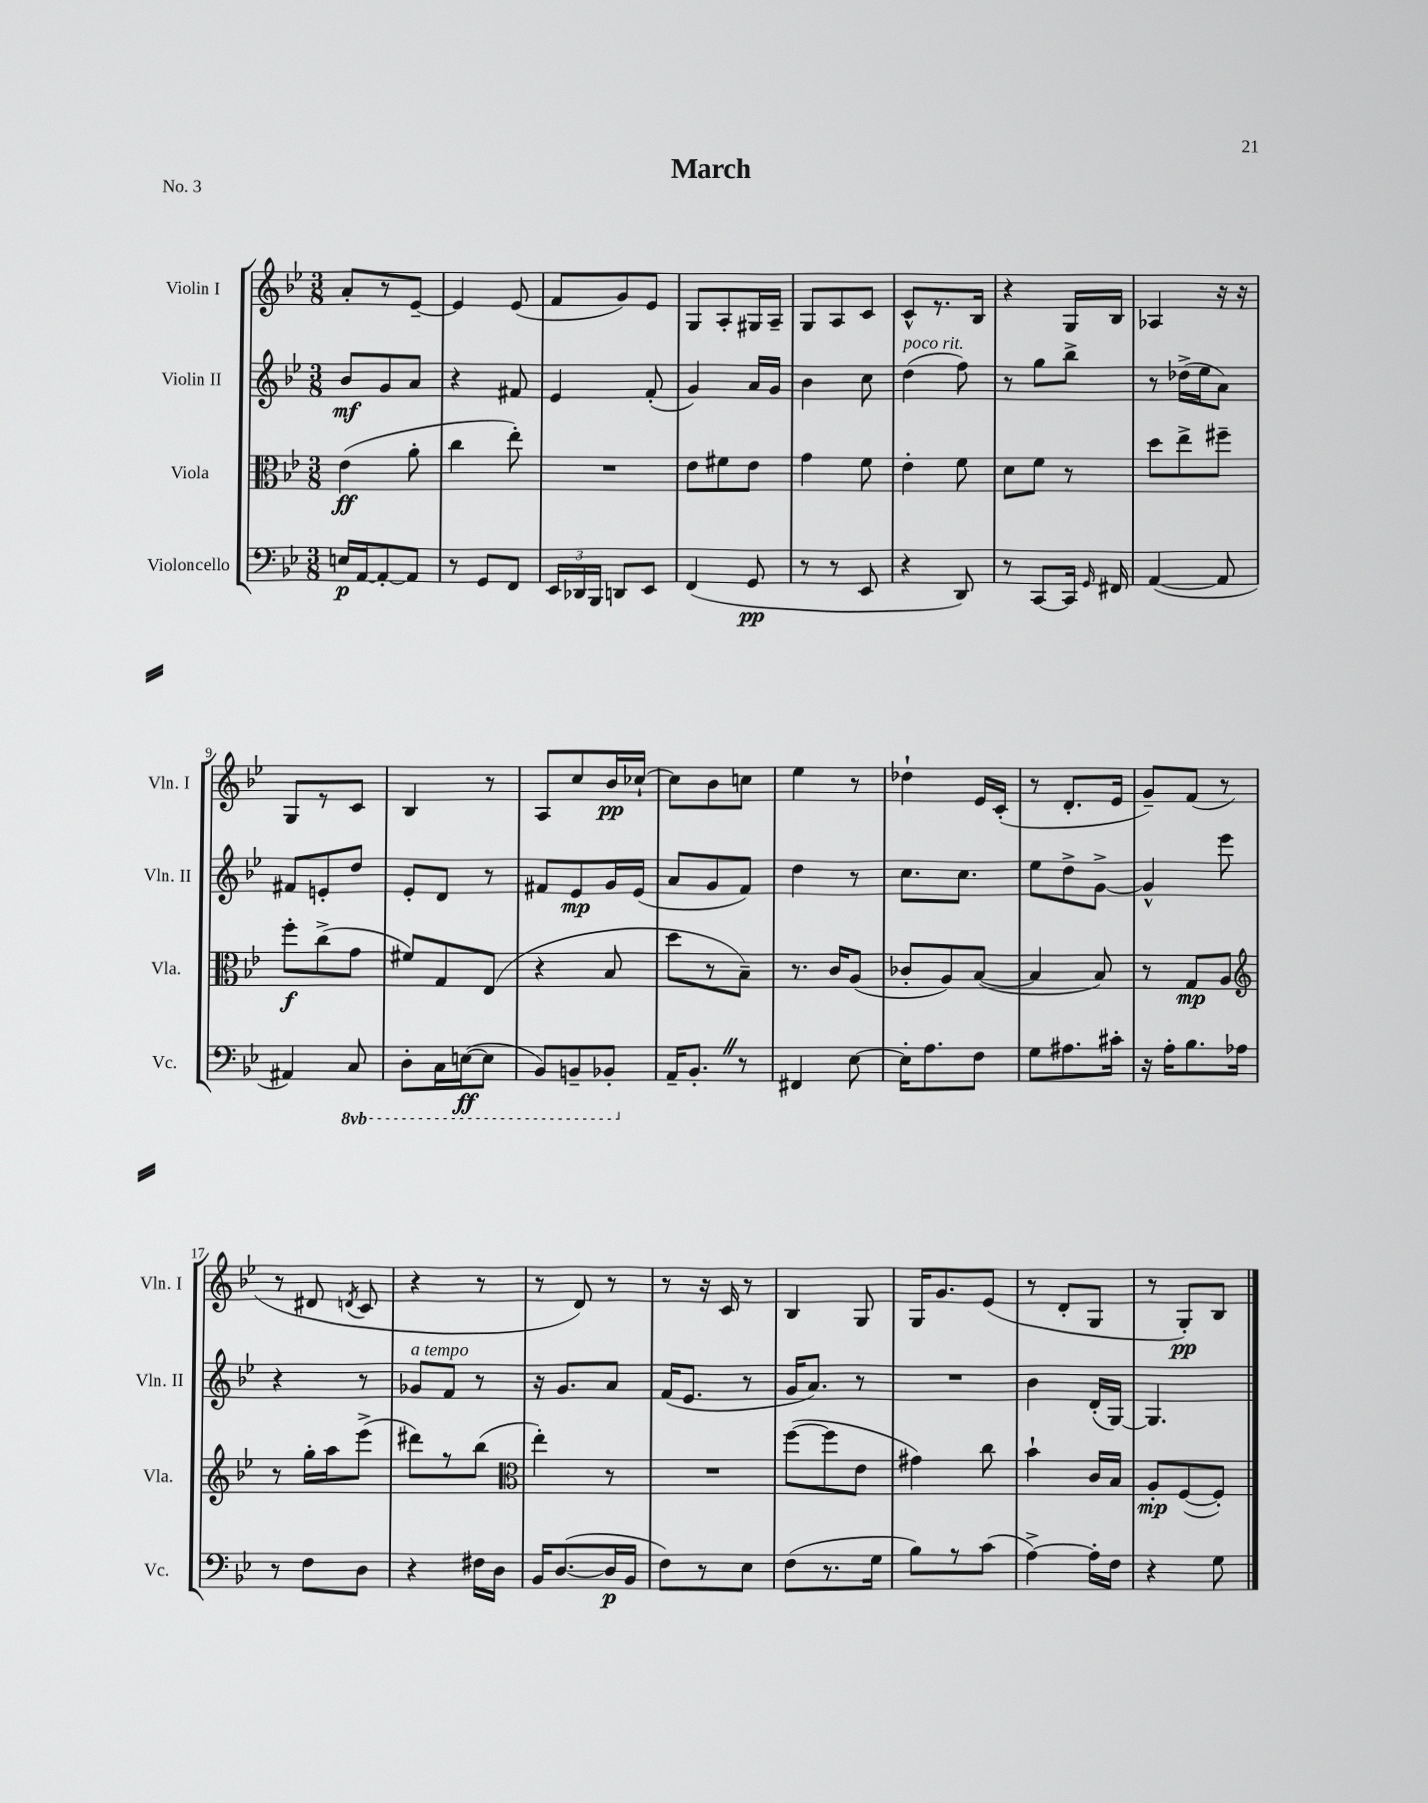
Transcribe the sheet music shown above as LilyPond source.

\header { title = "March" piece = "No. 3" }
<<
\new StaffGroup <<
\new Staff = "s0" \with { instrumentName = "Violin I" shortInstrumentName = "Vln. I" } {
    \clef treble \key bes \major \numericTimeSignature \time 3/8
    \autoBeamOff a'8[-. r8 ees'8]~-- |
    ees'4 ees'8( |
    f'8[ g'8) ees'8] |
    g8[ a8-. gis16 a16]-- |
    g8[ a8 c'8] |
    c'8[-^ r8. bes16] |
    r4 g16[ bes16] |
    aes4 r16 r16 |
    g8[ r8 c'8] |
    bes4 r8 |
    a8[ c''8 bes'16\pp ces''16]~-! |
    ces''8[ bes'8 c''8] |
    ees''4 r8 |
    des''4-! ees'16[ c'16]-.( |
    r8 d'8.[-. ees'16] |
    g'8[--) f'8]( r8 |
    r8 dis'8 \acciaccatura { d'8 } c'8 |
    r4 r8 |
    r8 d'8) r8 |
    r8 r16 c'16 r8 |
    bes4 g8 |
    g16[ g'8. ees'8]( |
    r8 d'8[-. g8] |
    r8 g8[-.\pp) bes8] \bar "|." |
}
\new Staff = "s1" \with { instrumentName = "Violin II" shortInstrumentName = "Vln. II" } {
    \clef treble \key bes \major \numericTimeSignature \time 3/8
    \autoBeamOff bes'8[\mf g'8 a'8] |
    r4 fis'8 |
    ees'4 f'8-.( |
    g'4) a'16[ g'16] |
    bes'4 c''8 |
    d''4^\markup { \italic "poco rit." }( f''8) |
    r8 g''8[ bes''8]-> |
    r8 des''16[->( ees''16 a'8]) |
    fis'8[ e'8-. d''8] |
    ees'8[-. d'8] r8 |
    fis'8[ ees'8\mp g'16 ees'16]( |
    a'8[ g'8 f'8]) |
    d''4 r8 |
    c''8.[ c''8.] |
    ees''8[ d''8-> g'8]~-> |
    g'4-^ ees'''8 |
    r4 r8 |
    ges'8[^\markup { \italic "a tempo" } f'8] r8 |
    r16 g'8.[ a'8] |
    f'16[( ees'8.] r8 |
    g'16[ a'8.]) r8 |
    R4. |
    bes'4 d'16[-.( g16]~) |
    g4. \bar "|." |
}
\new Staff = "s2" \with { instrumentName = "Viola" shortInstrumentName = "Vla." } {
    \clef alto \key bes \major \numericTimeSignature \time 3/8
    \autoBeamOff ees'4\ff( a'8-. |
    c''4 ees''8-.) |
    R4. |
    ees'8[ fis'8 ees'8] |
    g'4 f'8 |
    ees'4-. f'8 |
    d'8[ f'8] r8 |
    d''8[ ees''8-> fis''8]-- |
    f''8[-.\f c''8->( g'8] |
    fis'8[) g8 ees8]( |
    r4 bes8 |
    d''8[ r8 bes8]--) |
    r8. c'16[ a8]( |
    ces'8[-. a8) bes8]~( |
    bes4 bes8) |
    r8 g8[\mp a8] |
    \clef treble r8 g''16[-. a''16 ees'''8]->( |
    dis'''8[) r8 bes''8]( |
    \clef alto ees''4-.) r8 |
    R4. |
    f''8[~( f''8 ees'8] |
    gis'4) c''8 |
    bes'4-! c'16[ bes16] |
    a8[-.\mp f8~( f8]-.) \bar "|." |
}
\new Staff = "s3" \with { instrumentName = "Violoncello" shortInstrumentName = "Vc." } {
    \clef bass \key bes \major \numericTimeSignature \time 3/8 \set Staff.ottavationMarkups = #ottavation-simple-ordinals
    \autoBeamOff e16[\p a,16~ a,8~-. a,8] |
    r8 g,8[ f,8] |
    \tuplet 3/2 { ees,16[ des,16 bes,,16] } d,8[ ees,8] |
    f,4( g,8\pp |
    r8 r8 ees,8 |
    r4 d,8) |
    r8 c,8[~ c,16] \grace { g,16 } fis,16 |
    a,4~( a,8 |
    ais,4) \ottava #-1 c,8 |
    d,8[-. c,16 e,16~\ff( e,8] |
    bes,,8[) b,,8-- bes,,8]-. \ottava #0 |
    a,16[-- bes,8.]-. \once \override BreathingSign.text = \markup { \musicglyph "scripts.caesura.straight" } \breathe r8 |
    fis,4 ees8~ |
    ees16[-. a8. f8] |
    g8[ ais8. cis'16]-. |
    r16 a16[-. bes8. aes16] |
    r8 f8[ d8] |
    r4 fis16[ d16] |
    bes,16[ d8.~( d16\p bes,16] |
    f8[) r8 ees8] |
    f8[( r8. g16] |
    bes8[) r8 c'8]( |
    a4~->) a16[-. f16] |
    r4 g8 \bar "|." |
}
>>
>>
